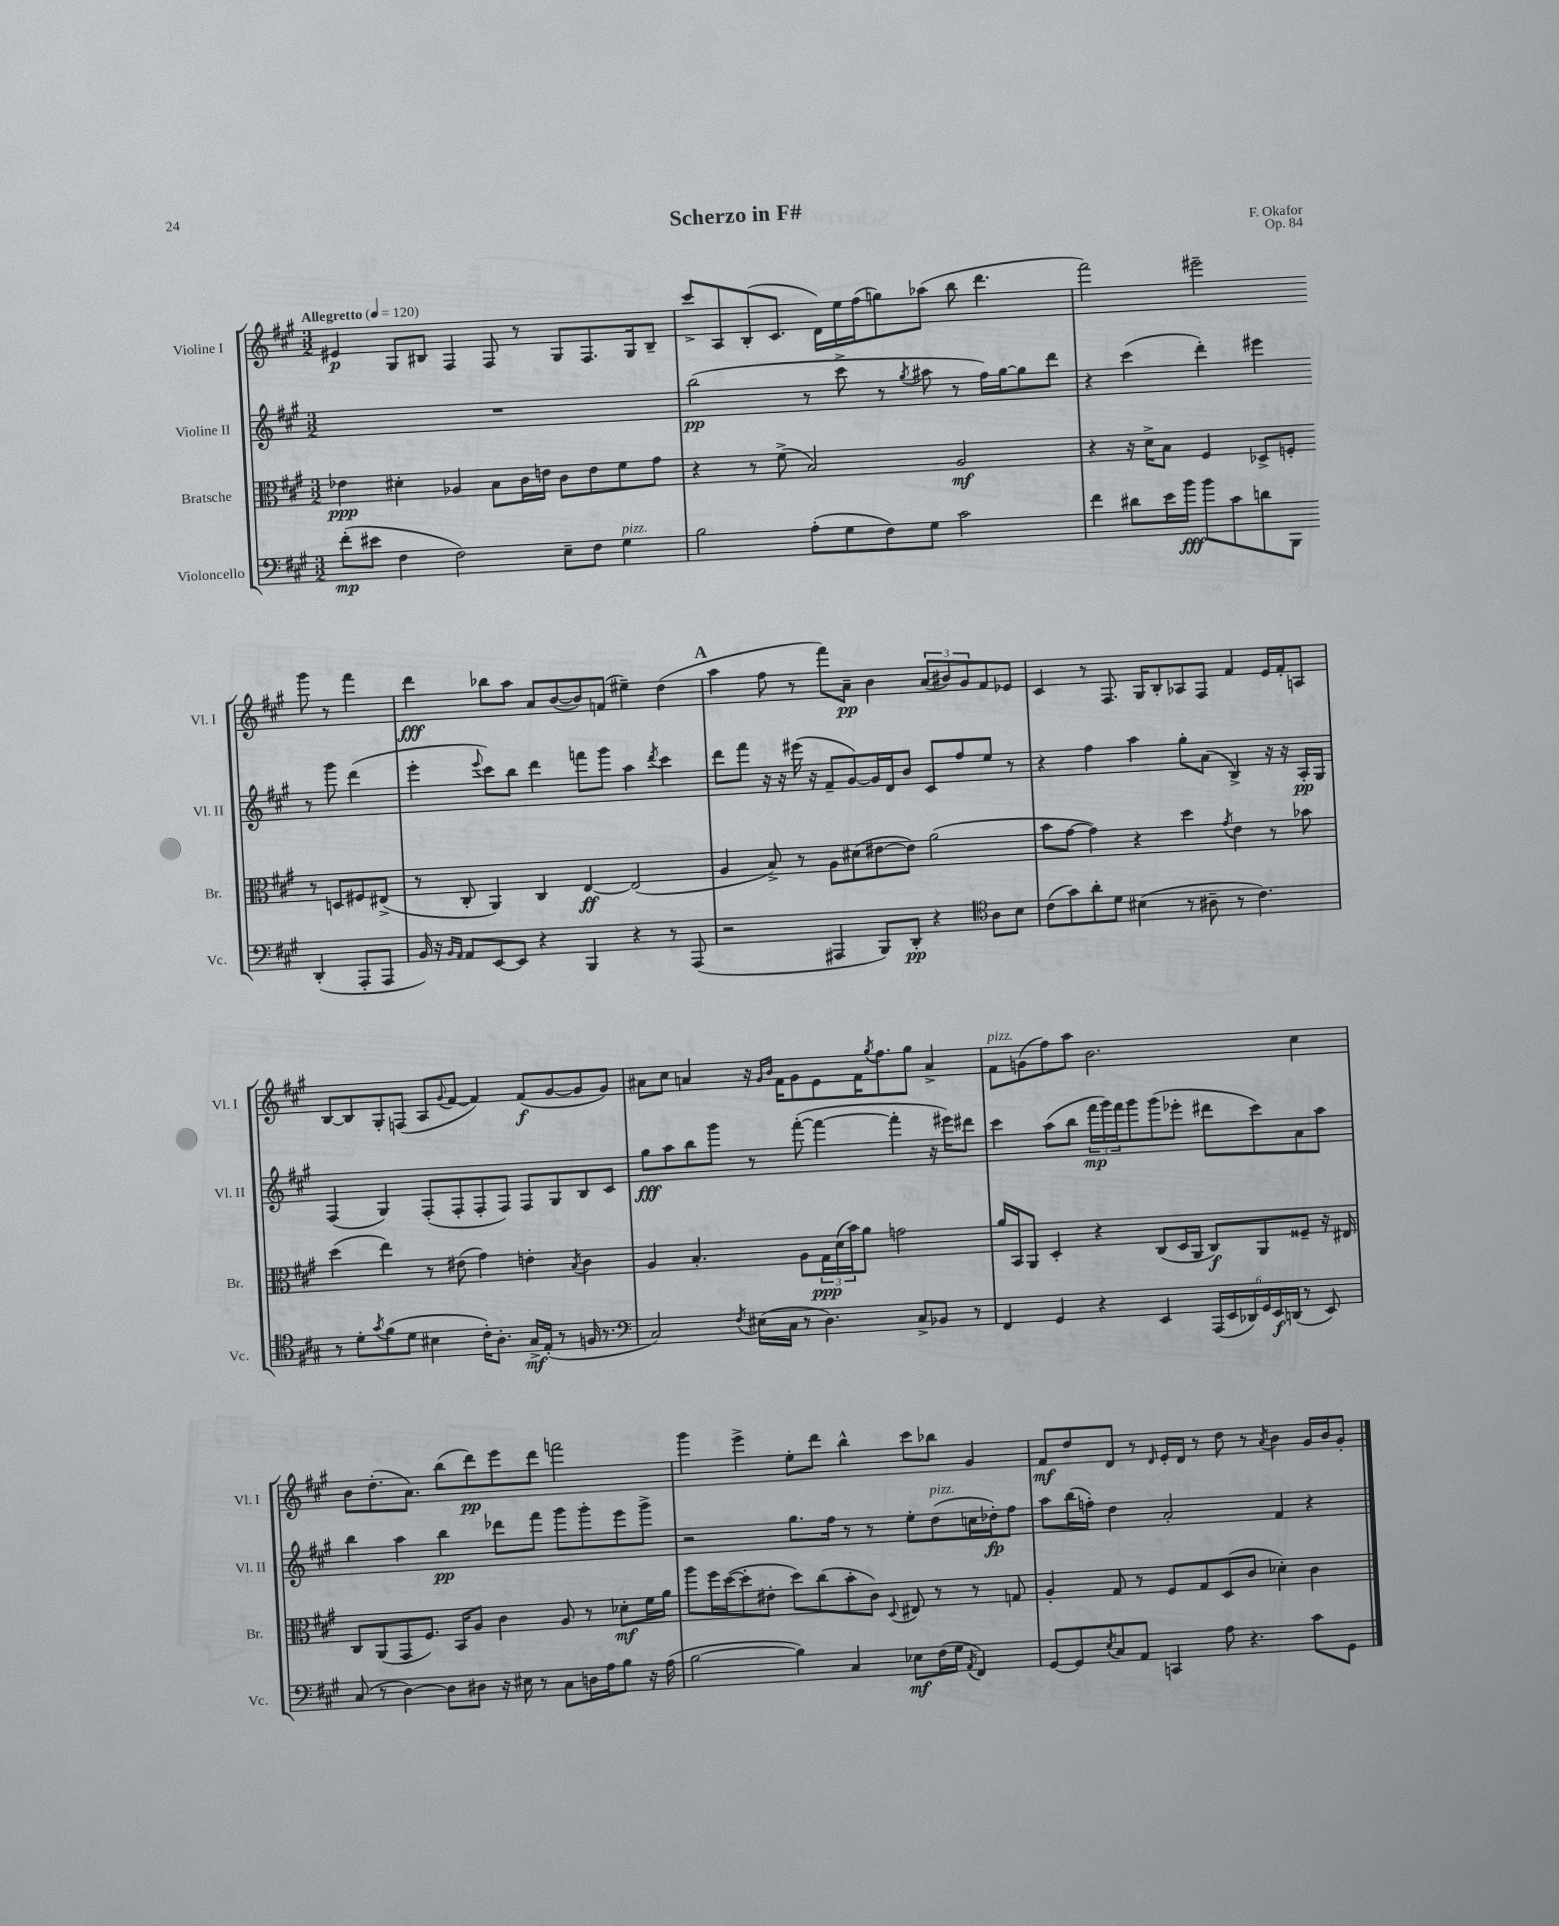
\header { title = "Scherzo in F#" composer = "F. Okafor" opus = "Op. 84" }
<<
\new StaffGroup <<
\new Staff = "s0" \with { instrumentName = "Violine I" shortInstrumentName = "Vl. I" } {
    \clef treble \key a \major \numericTimeSignature \time 3/2 \tempo "Allegretto" 4 = 120
    eis'4\p gis8 bis8 fis4 fis8 r8 gis8 fis8. gis16 bis8-- |
    cis'''8-> a8 b8-.( cis'8. d'16) e''16 fis''16( g''8) aes''8( b''8 d'''4. |
    fis'''2) eis'''2-- gis'''8 r8 fis'''4 |
    d'''4\fff bes''8 a''8 a'8 b'8~( b'8) f'8( eis''4--) d''4( |
    \mark \markup { \bold "A" } a''4 fis''8 r8 fis'''8) a'8--\pp b'4 \tuplet 3/2 { a'8( bis'8) gis'8 } fis'8 ees'8 |
    cis'4 r8 fis8. gis16 b8-. aes8 fis8 fis'4 e'16 fis'16-. a8 |
    b8~ b8 gis8-. f8( a8 \appoggiatura { gis'8 } fis'8~ fis'4) fis'8\f( gis'8~ gis'8 gis'8) |
    ais'8 cis''8 a'4 r16 \grace { gis'16 b'16 } fis'16 gis'8 e'8 fis'16 \acciaccatura { gis''8 } fis''8. gis''8 a'4-> |
    fis'8^\markup { \italic "pizz." } g'8( fis''8) a''8 b'2. cis''4 |
    b'8 d''8.-.( a'8.) b''8( d'''8\pp) e'''8 d'''8 f'''2 |
    gis'''4 e'''4-> e''8-. d'''8 b''4-^ cis'''8 bes''8 gis'4 |
    fis'8\mf d''8 d'8 r8 \grace { d'16 } e'16-. d'16 r8 d''8 r8 \acciaccatura { a'8 } b'4 gis'16 b'16 gis'8-. \bar "|." |
}
\new Staff = "s1" \with { instrumentName = "Violine II" shortInstrumentName = "Vl. II" } {
    \clef treble \key a \major \numericTimeSignature \time 3/2
    R1. |
    b''2\pp( r8 cis'''8-> r8 \acciaccatura { gis''8 } ais''8 r8 fis''16) gis''16~ gis''8 d'''8 |
    r4 cis'''4( d'''4-.) eis'''4 r8 gis'''8 d'''4( |
    e'''4-. \appoggiatura { e'''8 } cis'''8) b''8 d'''4 f'''8 gis'''8 a''4 \acciaccatura { d'''8 } cis'''4 |
    \mark \markup { \bold "A" } d'''8 fis'''8 r16 r16 eis'''16( r16 fis'8-- gis'8~) gis'16 d'16 b'8 cis'8 fis''8 e''8 r8 |
    r4 fis''4 a''4 gis''8-. a'8( b4->) r16 r16 a16-.\pp gis16 |
    fis4( gis4) fis8-.( fis8-. fis8-. fis8) fis8 gis8 b8 cis'8 |
    gis''8\fff a''8 b''8 gis'''8 r8 fis'''8~-.( fis'''4~ fis'''4-. r16 eis'''16) dis'''8 |
    cis'''4 a''8( b''8 \tuplet 3/2 { fis'''16\mp gis'''16) fis'''16 } gis'''8 gis'''8( ees'''8-. dis'''8 cis'''8) a'8 a''8 |
    b''4 a''4 b''4\pp des'''8 fis'''8 gis'''8 gis'''8-. e'''8 gis'''8-> |
    r2 gis''8. fis''16 r8 r8 e''8-. d''8^\markup { \italic "pizz." }( c''16 des''16-.\fp) fis''8 |
    a''8 b''16( f''16-.) d''4 a'2-. fis'4 r4 \bar "|." |
}
\new Staff = "s2" \with { instrumentName = "Bratsche" shortInstrumentName = "Br." } {
    \clef alto \key a \major \numericTimeSignature \time 3/2
    ees'4\ppp dis'4-. aes4 b8 cis'16 e'16 cis'8 e'8 fis'8 gis'8 |
    r4 r8 fis'8->( b2) a2\mf |
    r4 r16 d'16-> b8 fis4 des8-> f8-. r8 d8 fis8 eis8->( |
    r8 cis8-. a,4) cis4 e4~\ff e2( |
    \mark \markup { \bold "A" } a4 b8->) r8 a8 dis'8( eis'8~ eis'8) a'2( |
    b'8 gis'8~ gis'4) r4 d''4 \acciaccatura { gis'8 } e'4 r8 bes'8 |
    d''4( e''4) r8 eis'8( gis'4) e'4-. \acciaccatura { b8 } cis'4 |
    a4 b4.-. a8 \tuplet 3/2 { gis16\ppp d'16( b'16) } a'8 g'2 |
    a'16 b,16 a,8 d4-. r4 cis8( d16 a,16 cis8\f) a,8 fisis8-- r16 eis16 |
    cis8 a,8( gis,8 fis8.) b,16 a8 cis'4 a8 r8 des'8-.\mf fis'16 a'16 |
    a''8 fis''16 d''16~( d''8-. eis'8-. d''8) cis''8( b'8-. cis'8) \appoggiatura { d8 } eis8 r8 r8 g8 |
    a4-. gis8 r8 fis8 gis8 d8( cis'8 des'4-.) cis'4 \bar "|." |
}
\new Staff = "s3" \with { instrumentName = "Violoncello" shortInstrumentName = "Vc." } {
    \clef bass \key a \major \numericTimeSignature \time 3/2
    fis'8-.\mp( eis'8 fis4 fis2) e8-- fis8 gis4^\markup { \italic "pizz." } |
    b2 a8-.( gis8 fis8) gis8 cis'2 |
    fis'4 dis'8 e'16 b'16\fff b'8 cis'8 d'8 b,,8 d,4-.( a,,8-. a,,8 |
    b,16) r16 \grace { b,16 a,16 } a,8 e,8~ e,8 r4 b,,4 r4 r8 a,,8( |
    \mark \markup { \bold "A" } r2 ais,,4 b,,8) d,8-.\pp r4 \clef tenor a8 b8 |
    cis'8( gis'8) a'8-. d'8 bis4( r8 ais8-- r8 cis'4.) |
    r8 d'8-. \acciaccatura { gis'8 } fis'8( d'8 bis4 cis'16-.) a8.-. gis16->\mf e16-.( r8 f16 r8. |
    \clef bass cis2) \acciaccatura { fis8 } eis16( cis16 r8 d4.) cis8-> bes,8 r8 |
    fis,4 gis,4 r4 e,4 \tuplet 6/4 { a,,16( e,16 des,16) gis,16 e,16\f d,16( } r8 e,8) |
    cis8( r8 d4~) d8 dis8 r16 eis16 r8 cis8 d16 a16 b8 r16 a16( |
    b2~ b4) cis4 ees8\mf fis16( gis16 \acciaccatura { a,8 } fis,4) |
    gis,8~ gis,8 \acciaccatura { e8 } cis8 a,8 c,4 a8 r4. cis'8 gis,8 \bar "|." |
}
>>
>>
\layout { \context { \Score \remove "Bar_number_engraver" } }
